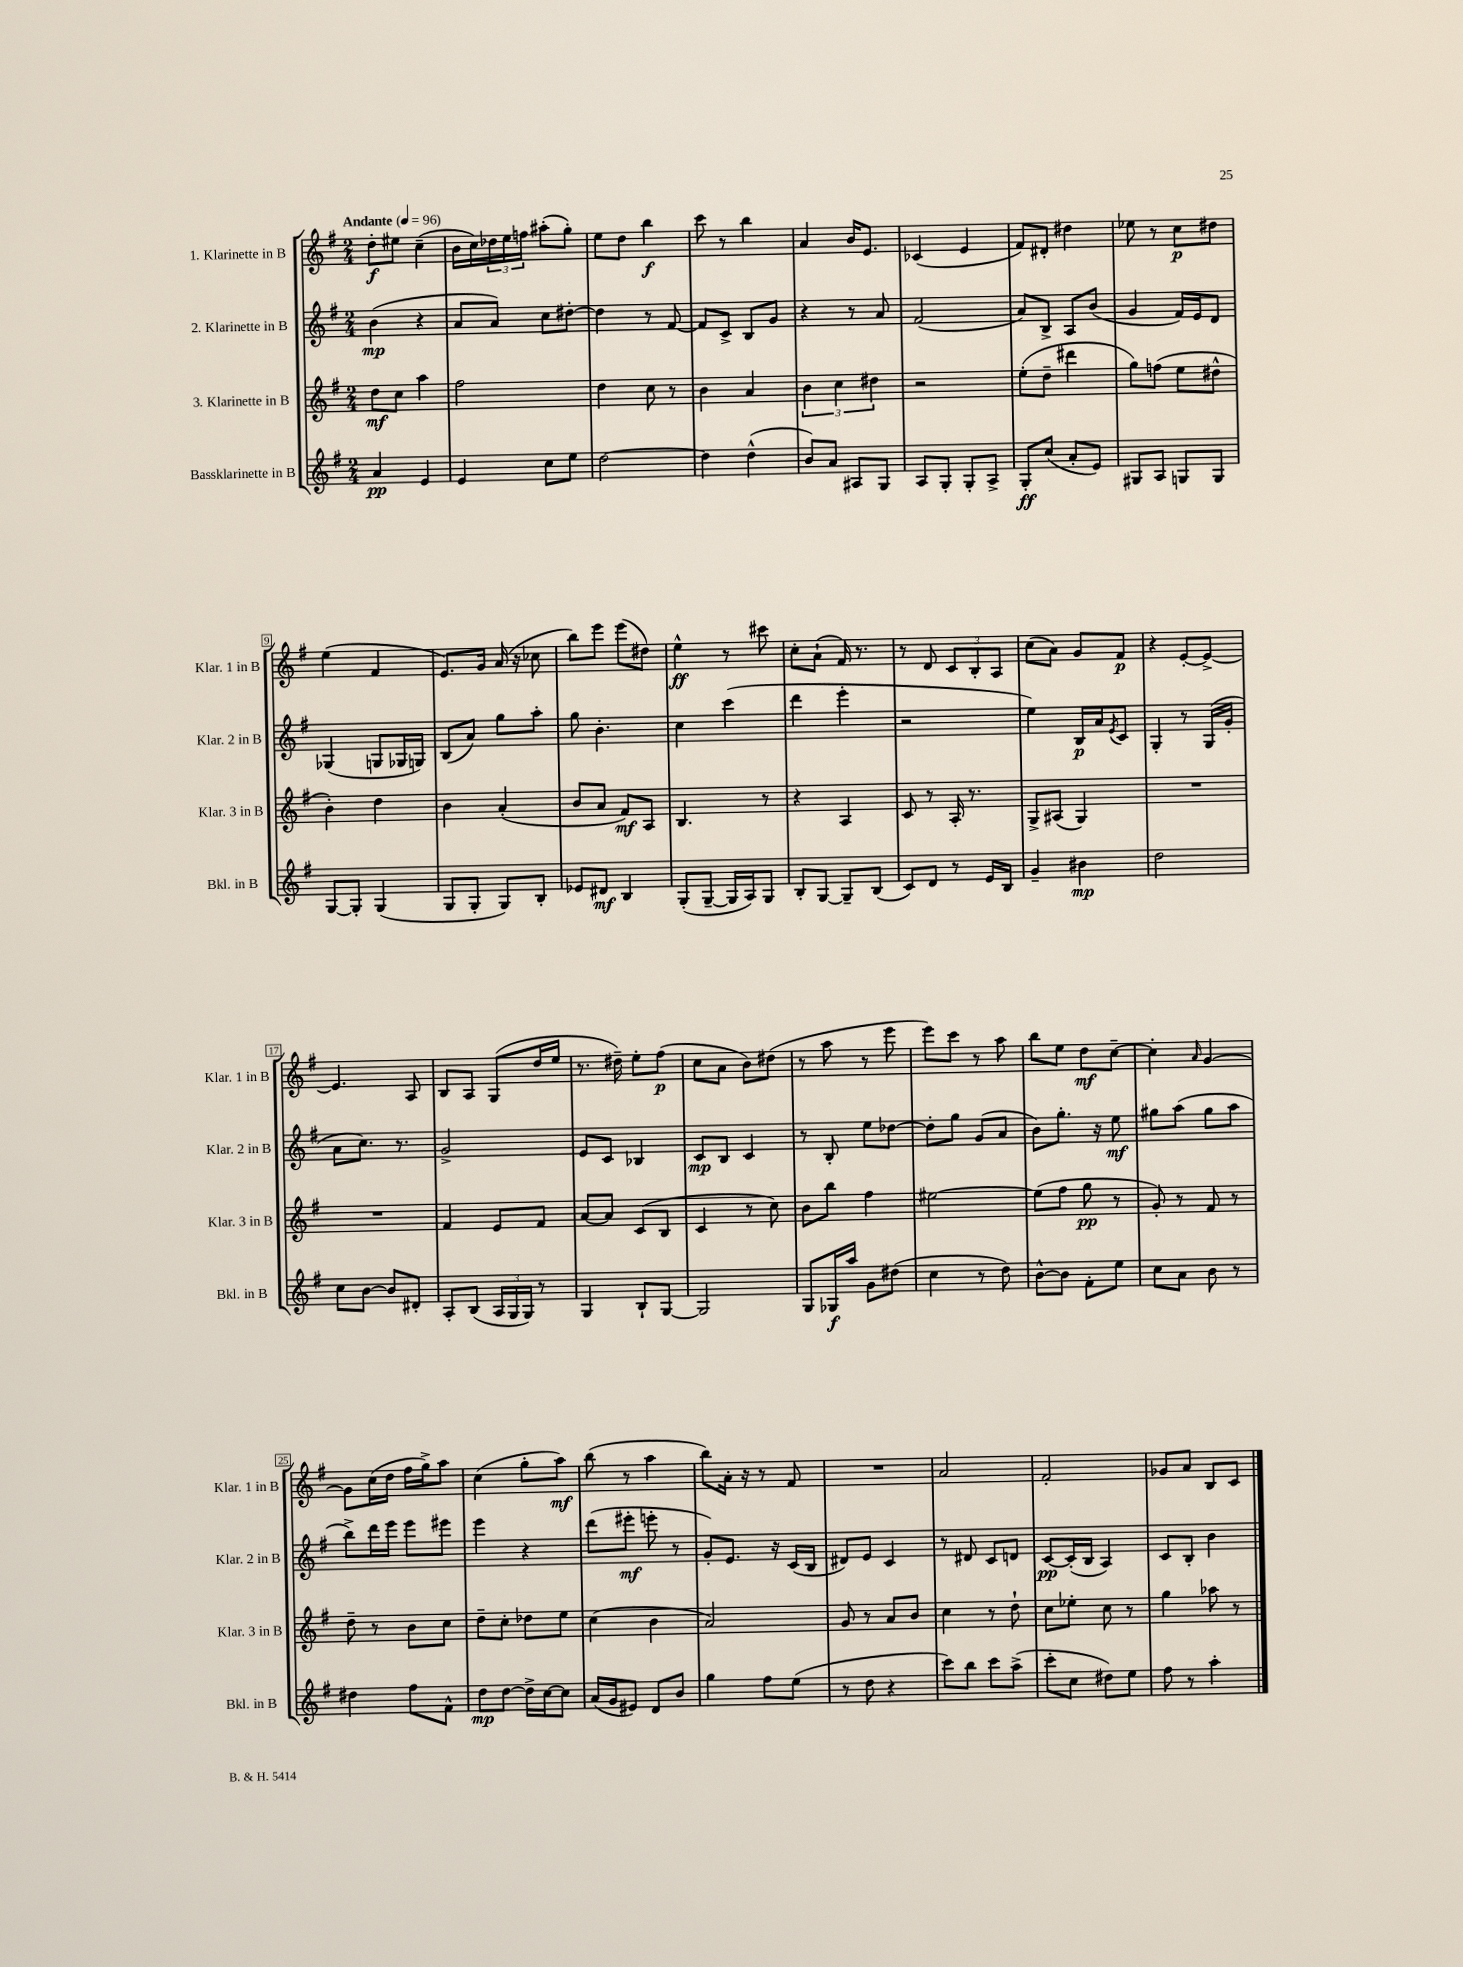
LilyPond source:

<<
\new StaffGroup <<
\new Staff = "s0" \with { instrumentName = "1. Klarinette in B" shortInstrumentName = "Klar. 1 in B" } {
    \clef treble \key g \major \numericTimeSignature \time 2/4 \tempo "Andante" 4 = 96
    d''8-.\f eis''8 c''4--( |
    b'16 c''16) \tuplet 3/2 { des''16 e''16 f''16 } ais''8-.( g''8-.) |
    e''8 d''8 b''4\f |
    c'''8 r8 b''4 |
    a'4 b'16 e'8. |
    ces'4( e'4 |
    fis'8) dis'8-. dis''4 |
    ees''8 r8 c''8\p dis''8 |
    e''4( fis'4 |
    e'8.) g'16 a'16( r16 ces''8 |
    b''8) e'''8 e'''8( dis''8) |
    e''4-^\ff r8 cis'''8 |
    c''8-. a'8-!( fis'16) r8. |
    r8 d'8 \tuplet 3/2 { c'8 b8-. a8 } |
    c''8( a'8) g'8 fis'8\p |
    r4 e'8~-. e'8~-> |
    e'4. a8 |
    b8 a8 g8( d''16 e''16 |
    r8. dis''16--) e''8-. fis''8\p( |
    c''8 a'8 b'8) dis''8( |
    r8 a''8 r8 e'''8 |
    e'''8) c'''8 r8 a''8 |
    b''8 e''8 d''8\mf c''8~-- |
    c''4-. \grace { a'16 } g'4~ |
    g'8 c''16( d''16 fis''16 g''16->) a''8 |
    c''4( g''8-. a''8\mf) |
    b''8( r8 a''4 |
    b''8) a'16-. r16 r8 fis'8 |
    R2 |
    a'2 |
    fis'2-. |
    ges'8 a'8 b8 c'8 \bar "|." |
}
\new Staff = "s1" \with { instrumentName = "2. Klarinette in B" shortInstrumentName = "Klar. 2 in B" } {
    \clef treble \key g \major \numericTimeSignature \time 2/4
    b'4\mp( r4 |
    a'8 a'8) c''8 dis''8~-. |
    dis''4 r8 fis'8~ |
    fis'8 c'8-> b8 g'8 |
    r4 r8 a'8 |
    fis'2( |
    a'8) b8-> a8 b'8( |
    g'4 fis'16) e'16 d'8 |
    ges4( g8 ges16 g16) |
    b8( a'8) g''8 a''8-. |
    g''8 b'4.-. |
    c''4 c'''4( |
    d'''4 e'''4-. |
    r2 |
    e''4) b16\p a'16 \acciaccatura { e'8 } c'8 |
    g4-. r8 g16( g'16-. |
    a'8 c''8.) r8. |
    g'2-> |
    e'8 c'8 bes4 |
    c'8\mp b8 c'4 |
    r8 b8-. e''8 des''8~ |
    des''8-. g''8 g'8( a'8 |
    b'8) g''8.-. r16 e''8\mf |
    gis''8 a''8( gis''8 a''8 |
    b''8->) d'''16 e'''16 e'''8 eis'''8 |
    e'''4 r4 |
    d'''8( eis'''8-.\mf e'''8-. r8 |
    g'8-.) e'8. r16 c'16( b16 |
    dis'8) e'8 c'4 |
    r8 dis'8 c'8 d'8 |
    c'8~\pp c'16-.( b16 a4) |
    c'8 b8-. b'4 \bar "|." |
}
\new Staff = "s2" \with { instrumentName = "3. Klarinette in B" shortInstrumentName = "Klar. 3 in B" } {
    \clef treble \key g \major \numericTimeSignature \time 2/4
    d''8\mf c''8 a''4 |
    fis''2 |
    d''4 c''8 r8 |
    b'4 a'4 |
    \tuplet 3/2 { b'4 c''4 dis''4 } |
    r2 |
    e''8-.( d''8-- dis'''4 |
    g''8) f''8( e''8 dis''8-^ |
    b'4-.) d''4 |
    b'4 a'4-.( |
    b'8 a'8 fis'8\mf) a8 |
    b4. r8 |
    r4 a4 |
    c'8 r8 a16-. r8. |
    g8-> ais8( g4) |
    R2 |
    R2 |
    fis'4 e'8 fis'8 |
    a'8~ a'8 c'8( b8 |
    c'4 r8 c''8) |
    b'8 b''8 fis''4 |
    eis''2~ |
    eis''8( fis''8 g''8\pp r8 |
    g'8-.) r8 fis'8 r8 |
    d''8-- r8 b'8 c''8 |
    d''8-- c''8-. des''8 e''8 |
    c''4( b'4 |
    a'2) |
    g'8 r8 a'8 b'8 |
    c''4 r8 d''8-! |
    c''8 ees''8-. c''8 r8 |
    g''4 aes''8 r8 \bar "|." |
}
\new Staff = "s3" \with { instrumentName = "Bassklarinette in B" shortInstrumentName = "Bkl. in B" } {
    \clef treble \key g \major \numericTimeSignature \time 2/4
    a'4\pp e'4 |
    e'4 c''8 e''8 |
    d''2~ |
    d''4 d''4-^( |
    b'8) a'8 ais8 g8 |
    a8 g8-. g8-. a8-> |
    g8-.\ff c''8( a'8-. e'8) |
    gis8 a8 g8 g8 |
    g8~ g8-. g4( |
    g8 g8-. g8) b8-. |
    ees'8 dis'8\mf b4 |
    g8-.( g8~-- g16 a16) g8 |
    b8-. g8~ g8-- b8( |
    c'8) d'8 r8 e'16 b16 |
    g'4-- bis'4\mp |
    d''2 |
    c''8 b'8~ b'8 dis'8-. |
    a8-. b8( \tuplet 3/2 { a16 g16 g16) } r8 |
    g4 b8-! g8~ |
    g2 |
    g8 ges16\f a''16 g'8 dis''8( |
    c''4 r8 d''8) |
    b'8~-^ b'8 fis'8-. e''8 |
    c''8 a'8 b'8 r8 |
    dis''4 fis''8 fis'8-^ |
    d''8\mp d''8~ d''16-> c''16~ c''8 |
    a'16( g'16 eis'8) d'8 b'8 |
    g''4 fis''8 e''8( |
    r8 d''8 r4 |
    c'''8) b''8 c'''8 a''8->( |
    c'''8-. c''8 dis''8) e''8 |
    fis''8 r8 a''4-. \bar "|." |
}
>>
>>
\layout { \context { \Score \override BarNumber.stencil = #(make-stencil-boxer 0.1 0.3 ly:text-interface::print) } }
